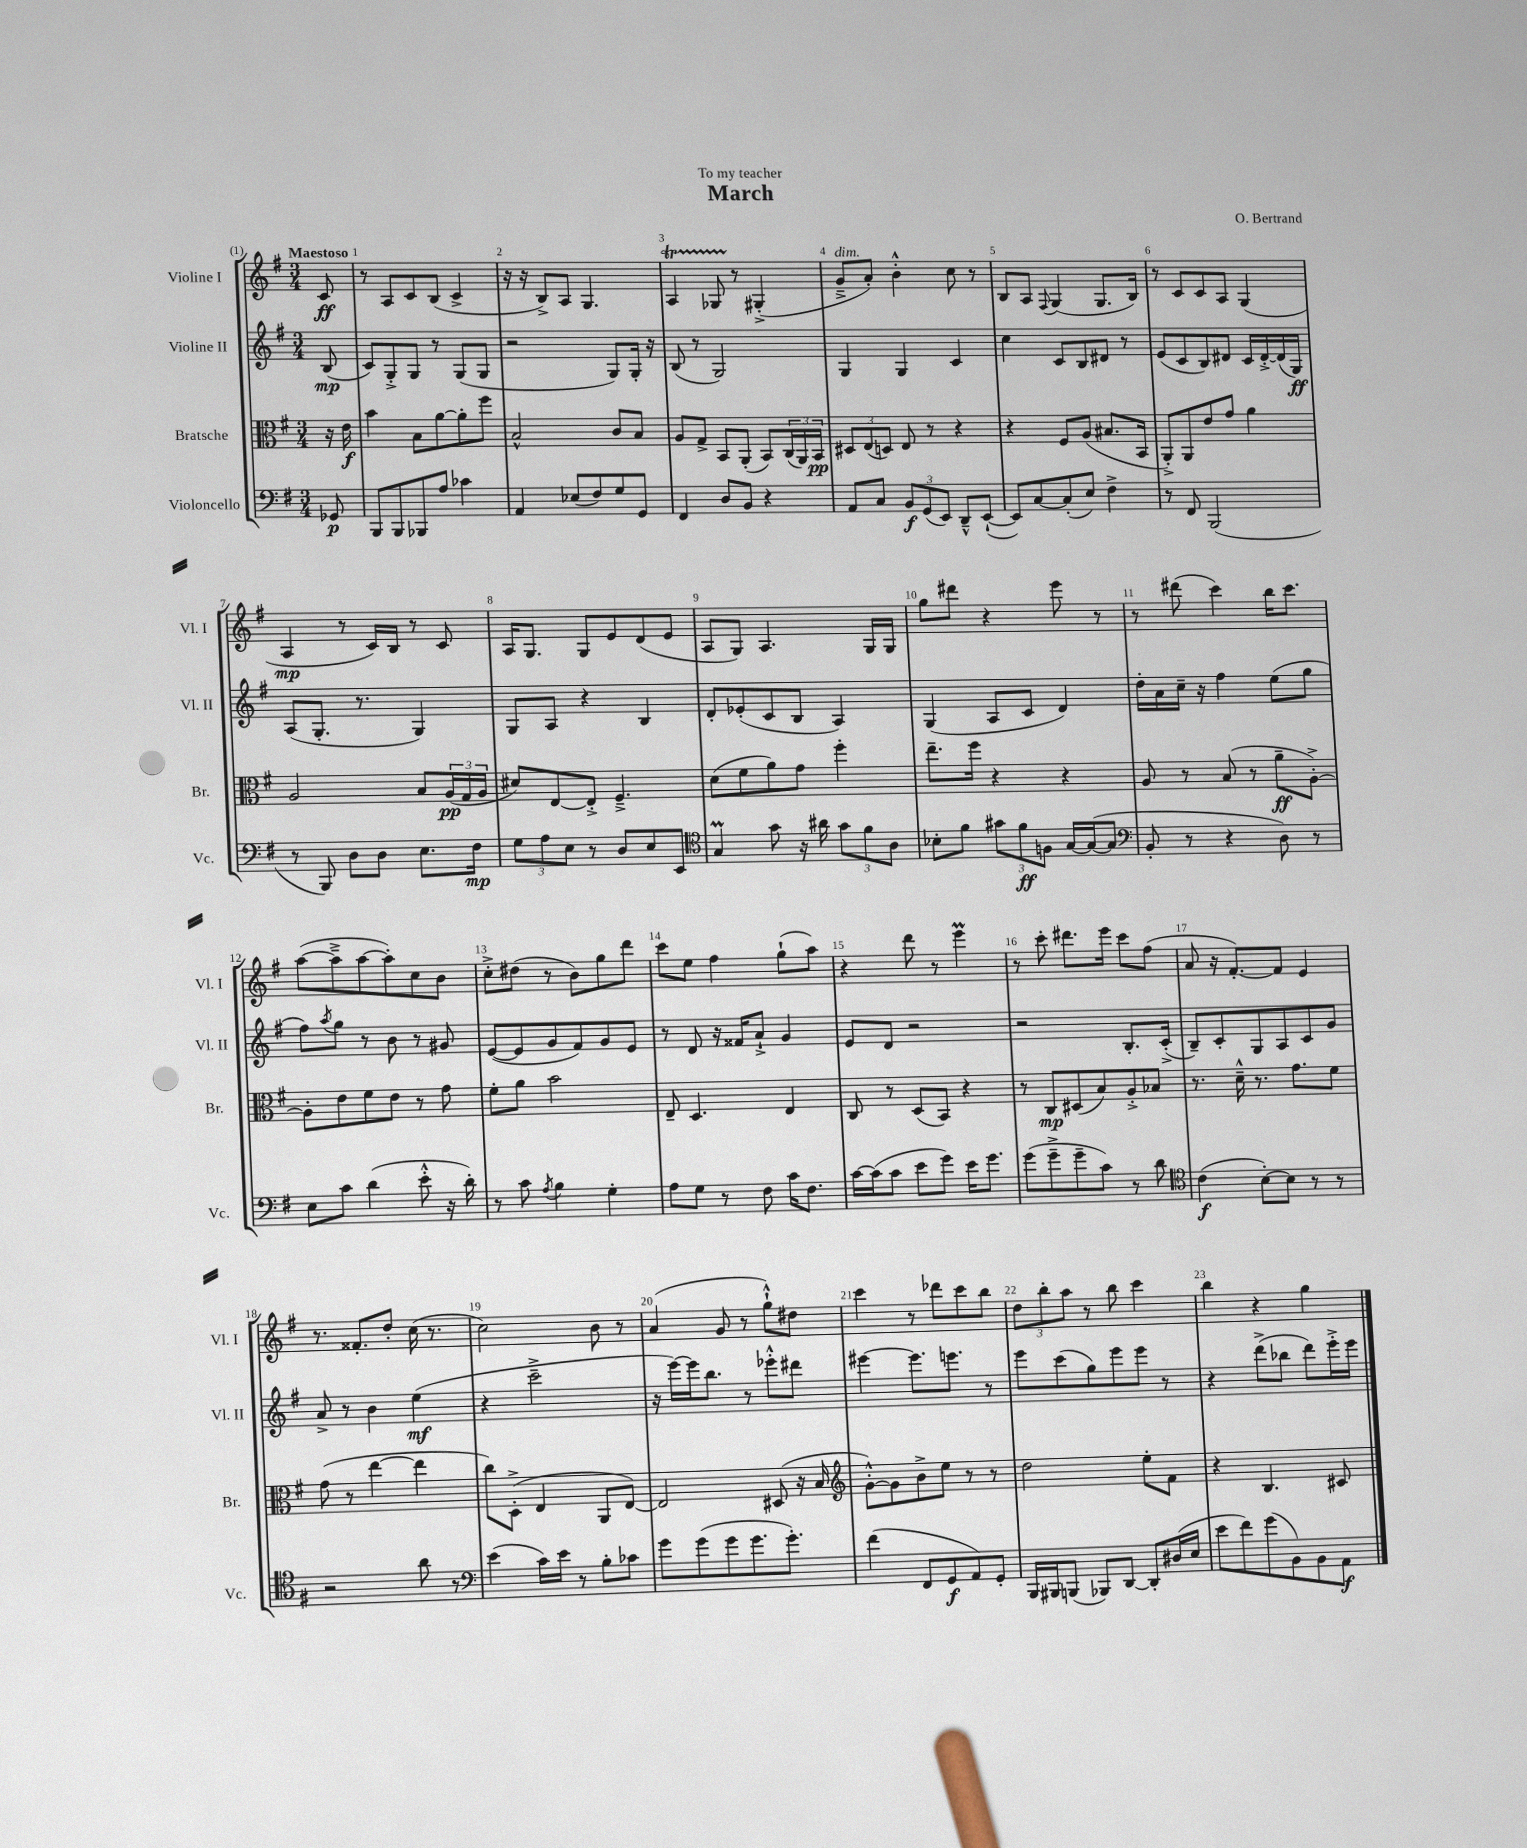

**kern	**kern	**kern	**kern
*staff4	*staff3	*staff2	*staff1
*clefF4	*clefC3	*clefG2	*clefG2
*k[f#]	*k[f#]	*k[f#]	*k[f#]
*M3/4	*M3/4	*M3/4	*M3/4
8GG-	16r	(8B	8c
.	16e	.	.
=	=	=	=
8BBB	4b	8c)	8r
8BBB	.	8G'^	8A
8BBB-	8B	8G	8c
8A	[8a	8r	(8B
4c-	8a']	(8G	4c^
.	8ff#	8G	.
=	=	=	=
4AA	2B^^	2r	16r
.	.	.	16r
.	.	.	8B^)
(8E-	.	.	8A
8F#)	.	.	4.G
8G	8c	8G)	.
8GG	8B	16G'	.
.	.	16r	.
=	=	=	=
4FF#	8A	(8B	4A
.	8G^	8r	.
8D	8BB	2G)	8G-
8BB	(8AA'	.	8r
4r	8BB)	.	(4G#'^
.	(24C	.	.
.	24AA)	.	.
.	24BB	.	.
=	=	=	=
8AA	12D#	4G	8g~^
.	(12E	.	.
8C	.	.	8a')
.	12D)	.	.
12BB	8E	4G	4b'^^
(12GG	.	.	.
.	8r	.	.
12EE)	.	.	.
8DD~^^	4r	4c	8cc
([8EE`	.	.	8r
=	=	=	=
8EE])	4r	4cc	8B
[8C	.	.	8A
.	.	.	8qqF#
(8C']	8F#	8c	(4G
8E)	(8A	8B	.
4F#^	8.B#	8d#	8.G
.	.	8r	.
.	16BB	.	16B)
=	=	=	=
8r	8AA'^)	(8e	8r
8FF#	8AA	8c	8c
(2BBB	8e	8B)	8c
.	8g	8d#	8A
.	4a	16c	(4G
.	.	[16d#'^	.
.	.	(16d#]	.
.	.	16G)	.
=	=	=	=
8r	2A	(8A	4A
8BBB)	.	8.G'	.
8D	.	.	8r
.	.	8.r	.
8D	.	.	16c)
.	.	.	16B
8.E	8B	4G)	8r
.	(24A	.	8c
.	24G	.	.
16F#	.	.	.
.	24A	.	.
=	=	=	=
12G	8d#)	8G	16A
.	.	.	8.G
12A	.	.	.
.	[8E	8A	.
12E	.	.	.
8r	8E'^]	4r	8G
8D	4.F#~^	.	8e
8E	.	4B	(8d
8EE	.	.	8e
=	=	=	=
*clefC4	*	*	*
4G	(8d	8d'	8A
.	8f#	(8e-'	8G)
8g	8a)	8c	4.A
16r	8g	8B	.
16a#	.	.	.
12g	4ff#'	4A)	.
12f#	.	.	.
.	.	.	16G
12A	.	.	.
.	.	.	16G
=	=	=	=
8B-'	8.ee~	(4G	8gg
8f#	.	.	8ddd#
.	16ff#	.	.
12g#	4r	8A	4r
12f#	.	.	.
.	.	8c	.
12F	.	.	.
[16G	4r	4d)	8eee
(16G_	.	.	.
8G]	.	.	8r
=	=	=	=
*clefF4	*	*	*
8BB'	8A	16dd'	8r
.	.	16a	.
8r	8r	16cc~	(8ddd#
.	.	16r	.
4r	(8B	4ff#	4ccc)
.	8r	.	.
8D)	8a~	(8ee	16bb
.	.	.	8.ccc
8r	[8A'^)	8gg	.
=	=	=	=
8E	8A']	8ff#)	([8aa
.	.	8qaa	.
8c	8e	8gg	8aa~^]
(4d	8f#	8r	[8aa
.	8e	8b	8aa'])
8e'^^	8r	8r	8cc
16r	8g	8g#	8b
16d')	.	.	.
=	=	=	=
8r	8f#'	([8e	8cc'^
8c	8a	8e]	(8dd#
8qA	.	.	.
4B	2b	8g	8r
.	.	8f#)	8b)
4G'	.	8g	8gg
.	.	8e	8ddd
=	=	=	=
8A	8E~	8r	8ccc
8G	4.D	8d	8ee
8r	.	16r	4ff#
.	.	16f##	.
8F#	.	8a`^	.
16c	4E	4g	(8gg`
8.F#	.	.	.
.	.	.	8aa)
=	=	=	=
[16c	8C	8e	4r
(16c]	.	.	.
8c	8r	8d	.
8e	(8D	2r	8ddd
8g)	8BB)	.	8r
16e	4r	.	4eee
8.g	.	.	.
=	=	=	=
(8g	8r	2r	8r
8g~^	8C	.	8ccc'
8g~	(8D#	.	8.ddd#
8c)	8B)	.	.
.	.	.	16eee
8r	8A'^	8.B'	8ccc
8d	8B-	.	(8ff#
.	.	(16c'^	.
=	=	=	=
*clefC4	*	*	*
(4c	8.r	8B~)	8a
.	.	8c'	16r
.	16d~^^	.	[8.f#')
[8B')	8.r	8G	.
8B]	.	8A	8f#]
.	8.g	.	.
8r	.	8c	4e
8r	8f#	8g	.
=	=	=	=
2r	(8g	8a^	8.r
.	8r	8r	.
.	.	.	8.f##'
.	[4ee	4b	.
.	.	.	8dd'
8a	4ee]	(4ee	(16cc
.	.	.	8.r
8r	.	.	.
=	=	=	=
*clefF4	*	*	*
(4e	8cc)	4r	2cc)
.	(8D'^	.	.
16c)	4E	2ccc~^	.
16e	.	.	.
8r	.	.	.
8B'	8AA	.	8b
8c-	[8E)	.	8r
=	=	=	=
8g	2E]	16r	(4a
.	.	[16eee)	.
(8g	.	16eee]	.
.	.	8.bb	.
8g	.	.	8g
8.g	.	8r	8r
.	(8D#	8eee-'^^	8gg`^^)
8.g')	.	.	.
.	16r	8ddd#	8dd#
.	16B	.	.
=	=	=	=
*	*clefG2	*	*
(4f#	[8g'^^)	[4eee#	4ccc
.	8g]	.	.
8FF#	8b^	8.eee#]	8r
8GG	8ee	.	8ddd-
.	.	8.eee	.
8AA)	8r	.	8ccc
8GG'	8r	8r	8bb
=	=	=	=
16BBB	2dd	8eee	12dd
16BBB#	.	.	.
.	.	.	12bb'
(8BBB	.	(8ccc	.
.	.	.	12aa
8BBB-)	.	8gg)	8r
[8DD	.	8eee	8bb
8DD']	8ee'	8eee	4ccc
(16D#	8f#	8r	.
16E	.	.	.
=	=	=	=
8e	4r	4r	4bb
8f#)	.	.	.
(8g	4.B	(8ddd^	4r
8BB)	.	8bb-	.
8BB	.	8ddd)	4gg
8AA	8c#	16eee'^	.
.	.	16eee	.
==	==	==	==
*-	*-	*-	*-
